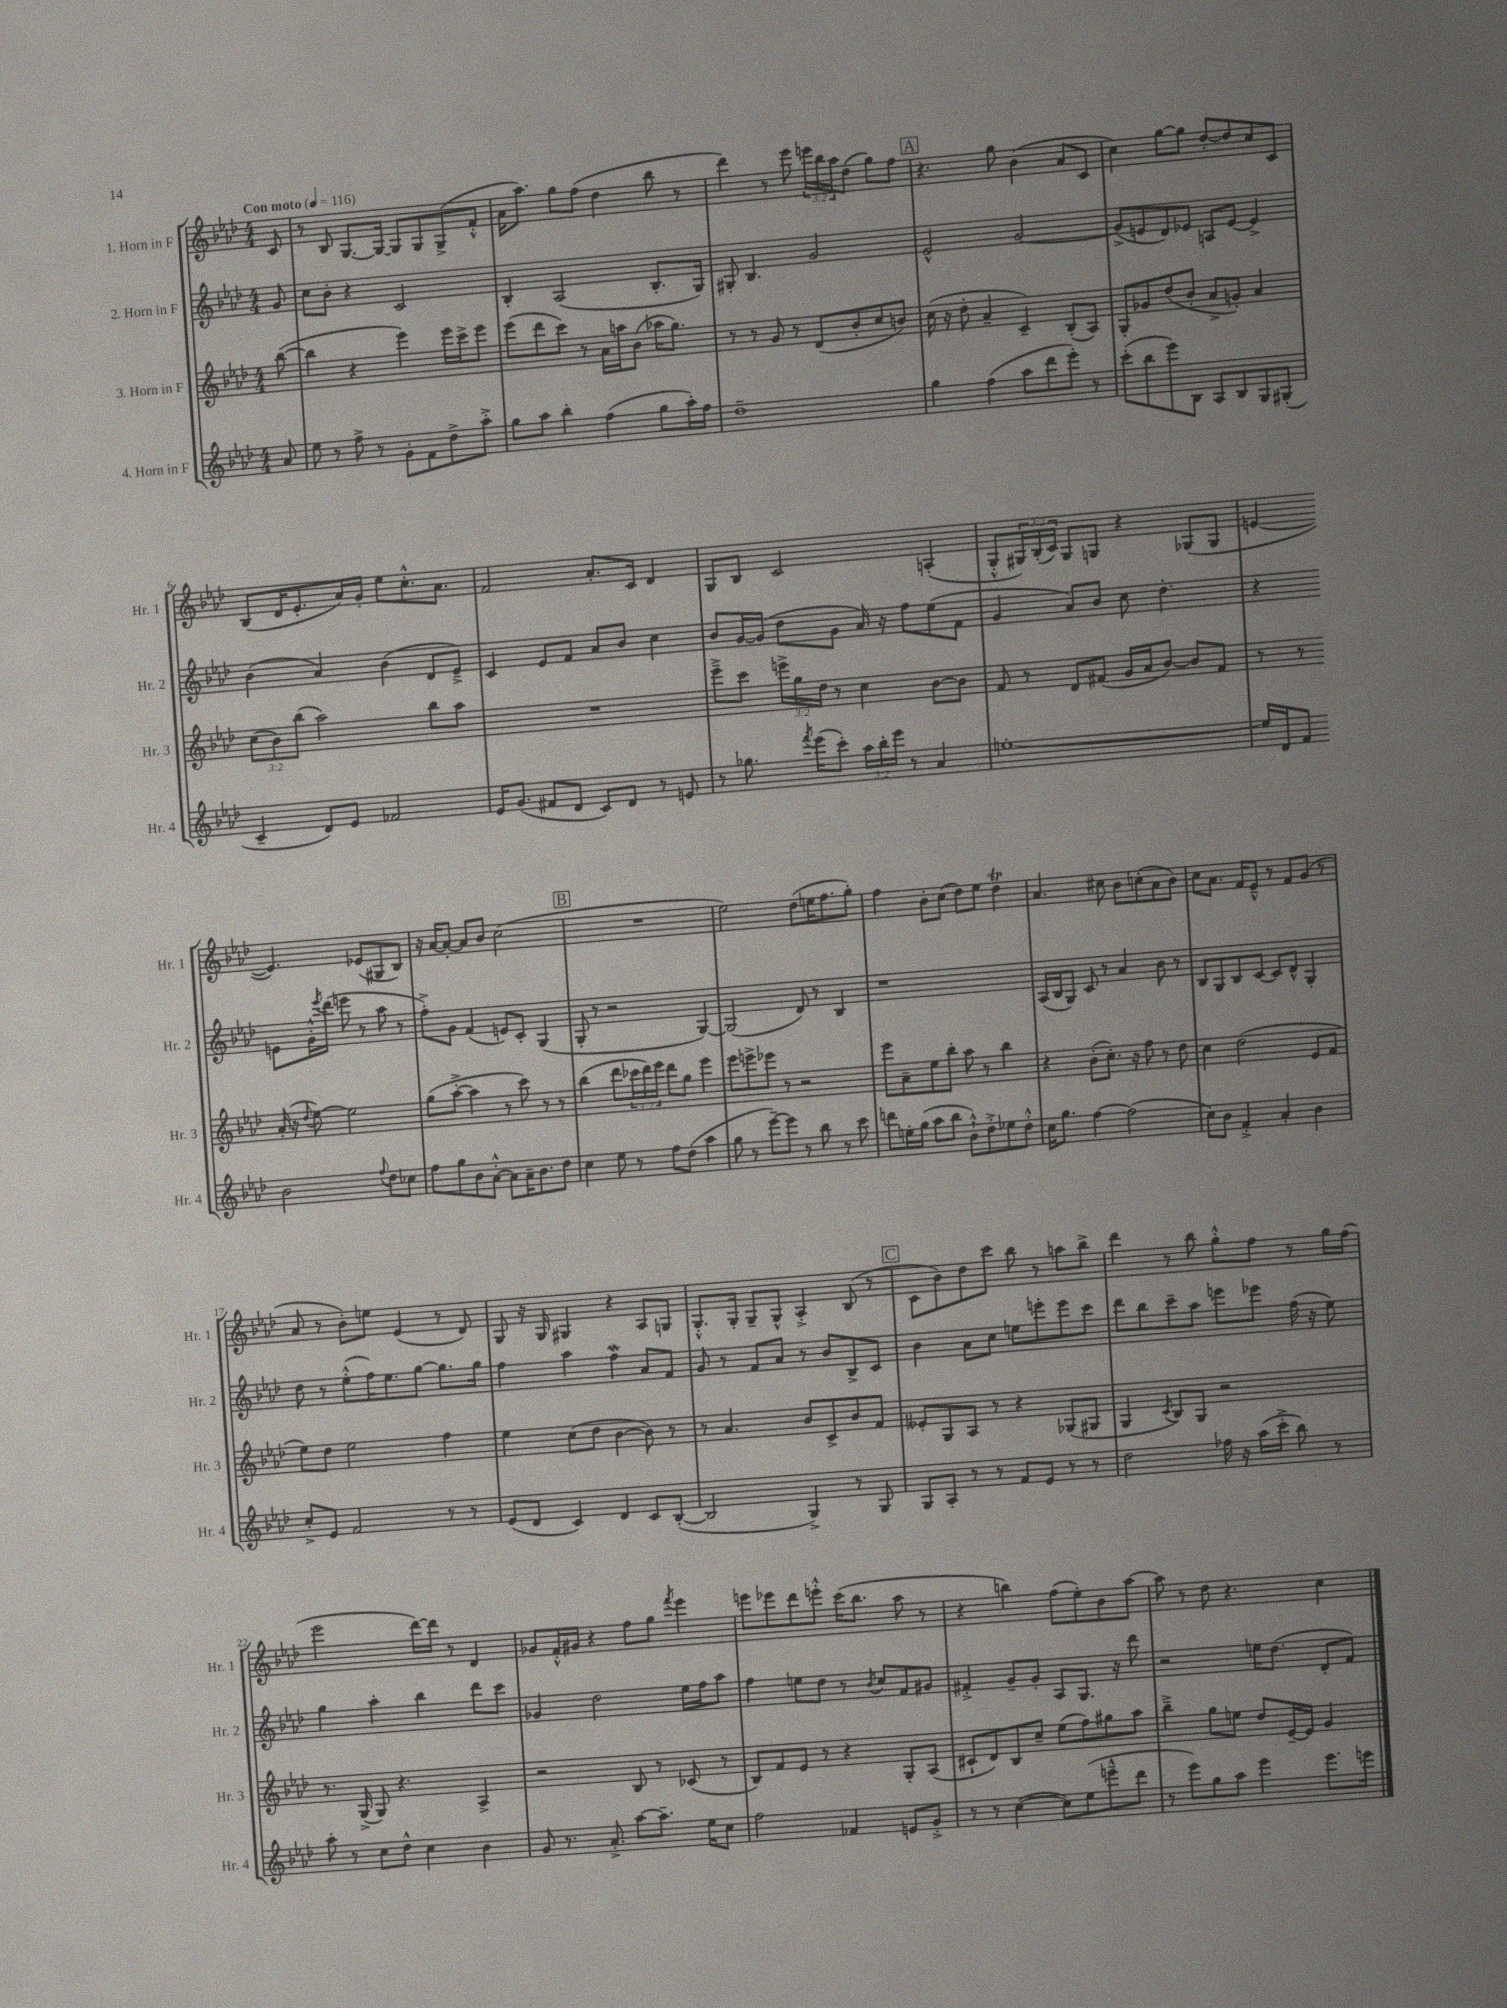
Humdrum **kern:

**kern	**kern	**kern	**kern
*part4	*part3	*part2	*part1
*staff4	*staff3	*staff2	*staff1
*I"4. Horn in F	*I"3. Horn in F	*I"2. Horn in F	*I"1. Horn in F
*I'Hr. 4	*I'Hr. 3	*I'Hr. 2	*I'Hr. 1
*clefG2	*clefG2	*clefG2	*clefG2
*k[b-e-a-d-]	*k[b-e-a-d-]	*k[b-e-a-d-]	*k[b-e-a-d-]
*M4/4	*M4/4	*M4/4	*M4/4
*MM116	*MM116	*MM116	*MM116
=	=	=	=
!	!	!	!LO:TX:a:B:t=Con moto
8a-/	([8bb-\	8g/	8c/
=1	=1	=1	=1
8ee-\	4bb-\]	8cc\L	8r
8r	.	8b-'\J	8B-/
8ff^\	4r	4r	[8.G/L
8r	.	.	.
.	.	.	16G/Jk_
8g'\L	4eee-\)	2c/	8G/L]
8f\	.	.	8G/
8dd-^\	16eee-\LL	.	(8G^/
.	16ccc^\J	.	.
8aa-'^\J	8eee-\J	.	8f'^^/J
=2	=2	=2	=2
8gg\L	(8eee-\L	4B-'/	16a-\KL
.	.	.	8.aa-\J)
8aa-\J	8ddd-\	.	.
4bb-'\	8ccc\J)	(2A-/	8gg\L
.	8r	.	(8ff\J
(4ff\	16a-\LL	.	4dd-\
.	16aan\J	.	.
.	(8b-\J	.	.
8gg\L	16aa-X\KL	8.B-'/L	8bb-\
.	8.gg\J)	.	.
16aa-'\L)	.	.	8r
16ff\JJ	.	16G/Jk)	.
=3	=3	=3	=3
1dd-~	8r	8G#X'/	4ddd-\)
.	8r	4.B-/	.
.	8g/	.	8r
.	8r	.	8eee-\
.	(8d-/L	2g/	24eeen\LL
.	.	.	24bb-\
.	.	.	24aa-\J
.	8b-'/	.	(8dd-\J
.	8cc/	.	8gg\L)
.	8bn/J)	.	8ff\J
!!LO:REH:place=s1:t=A
=4	=4	=4	=4
4gg\	(16cc\	2e-^^/	4.r
.	16r	.	.
.	8dd-'\	.	.
(4ff\	4a-~/	.	.
.	.	.	8gg\
8aa-\L	4c~/)	[2g/	(4b-\
8ddd-\	.	.	.
8eee-'\J)	(8B-'/L	.	8a-/L
8r	8A-/J)	.	8c/J
=5	=5	=5	=5
(8ccc'\L	8G'/L	(8g^/L]	4cc\)
8bb-\	8g-X/	8en/	.
8eee-\)	(8dd-/	8d-/)	[8gg\L
8B-\J	8b-'/J	8e-X/J	8gg\J]
8A-/L	8a-^/L	8An/L	[8dd-'/L
8B-/	8gn'/J)	[8e-/J	8dd-/]
8G/	4a-/	4e-^/]	8cc/
(8G#X'/J	.	.	8c/J
!!LO:LB:g=z
=6	=6	=6	=6
4c~/	(12cc\L	(4b-\	(8B-/L
.	12b-\)	.	.
.	.	.	16d-/K
.	(12bb-\J	.	.
.	.	.	8.e-'/
8d-/L)	2aa-\)	4a-/)	.
8e-/J	.	.	16a-/L)
.	.	.	16g'/JJ
2f-X/	.	(4b-\	8ee-\L
.	.	.	8.cc'^^\
.	8bb-\L	8d-/L	.
.	.	.	8.a-\J
.	8aa-\J	8e-~^/J)	.
=7	=7	=7	=7
16e-/KL	1r	4c/	2f/
(8.g/J	.	.	.
8f#X/L	.	8e-/L	.
8d-/J	.	8f/J	.
8c/L)	.	8a-/L	8.a-'/L
8d-/J	.	8b-/J	.
.	.	.	16c/Jk
8r	.	4cc\	4d-/
8en/	.	.	.
=8	=8	=8	=8
8r	8eee-~^\L	8b-/L	8G/L
8.gg-X\	8ccc\J	[16g/L	8B-/J
.	.	(16g/JJ]	.
.	24eeen^\LL	8dd-\L	2c/
.	24gg\	.	.
8qfff/	.	.	.
(16eee-\KL	.	.	.
.	24dd-\JJ	.	.
8ccc'\J)	8r	8g\J	.
24aa-\LL	4cc\	16a-/)	.
24bb-'\	.	.	.
.	.	16r	.
24eee-\JJ	.	.	.
8r	.	8ff\L	.
4a-/	[8b-\L	(8ee-\	(4An'/
.	8b-\J]	8f\J	.
=9	=9	=9	=9
[1een'	8f/	4g/	8G'^^/L
.	8r	.	24G#X/L)
.	.	.	(24B-'/
.	.	.	24c/JJ)
.	8d-/L	8a-/L)	8G#/L
.	(8f#X/J	8b-/J	8Gn/J
.	16g/LL	8cc\	4r
.	16a-/J	.	.
.	[8b-/J)	4.dd-'\	.
.	8b-/L]	.	(8G-X/L
.	8f#/J	.	8G-/J
=10	=10	=10	=10
16ee/LL]	8r	4r	[4en/
16d-/J	.	.	.
8f/J	8r	.	.
2b-\	(16a-'/	8en\L	4.e/])
.	16r	.	.
.	8qqdd-/	.	.
.	[8ee-\)	16g'^^\L	.
.	.	8qeee-/	.
.	.	(16ddd-\JJ	.
.	2ee-\]	8eeen\	.
.	.	8r	(8e-X/L
8qqff/	.	.	.
8dd-\L	.	8aa-\	8G#X/
8cc-X\J	.	8r	8B-/J)
!!LO:LB:g=z
=11	=11	=11	=11
8ff\L	(8gg\L	8ff'^\L)	16r
.	.	.	[16a-/KL
8gg\	[8aa-'^\J	8g\J	8a-'/J_
8b-\	4aa-\]	(4f/	8a-/L]
[8a-'^^\J	.	.	8b-/J
8a-\L]	8r	8en/L)	(2cc\
16a-~\K	8ccc\)	8c'/J	.
8.b-\	.	.	.
.	8r	(4G/	.
8dd-\J	8r	.	.
!!LO:REH:place=s1:t=B
=12	=12	=12	=12
4cc\	(4bb-\	8G'/	1r
.	.	8r	.
8ee-\	8ddd-\L	2r	.
8r	24ccc-X\L	.	.
.	24ddd-\)	.	.
.	24eee-\JJ	.	.
8ff\L	8ddd-\L	.	.
(8dd-\J	8gg\J	.	.
4aa-\	4eee-\	[4G/)	.
=13	=13	=13	=13
8gg\	8eee-\L	(2G/]	2ee-\)
8r	8eeen^\	.	.
[8eee-~\L)	8eee-X\J	.	.
8eee-\J]	8r	.	.
8r	2r	8d-/)	(8dd-\L
8bb-\	.	8r	16een\K
.	.	.	8.ff\
8r	.	4B-/	.
8ccc\	.	.	8gg'\J)
=14	=14	=14	=14
8dddn\L	8eee-\L	1r	4ff\
16een'\L	8a-~\	.	.
(16gg\JJ	.	.	.
8aa-\L	8ee-\	.	8b-'\L
8bb-\J	8bb-'\J	.	(8cc\J
8b-`^^\L)	8aa-\	.	8dd-\L)
8dd-'^\	8r	.	8ee-\J
8ee-X\	4bb-\	.	4dd-T\
8dd-'^^\J	.	.	.
=15	=15	=15	=15
16cc\KL	4r	(16A-/LL	4.a-/
8.gg\J	.	16B-/J	.
.	.	8G/J)	.
[4ff\	(8b-'\L	8c/	.
.	8.cc'\J)	8r	8cc#X\
(2ff\]	.	4a-/	8b-\L
.	16r	.	.
.	8ff\	.	(8ccn'\
.	8r	8b-\	8a-\
.	8dd-\	8r	8b-\J)
=16	=16	=16	=16
8cc\L)	4cc\	8B-/L	8cc\L
8b-\J	.	8G/	8.a-\J
4f'^/	(2dd-\	8B-/	.
.	.	.	16f/KL
.	.	[8c/J	8e-~^^/J
4a-'/	.	8c/L]	8r
.	.	8d-^^/J	8f/L
4b-\	8e-/L	4G'/	(8g/J
.	8f/J	.	8r
!!LO:LB:g=z
=17	=17	=17	=17
8cc'^/L	8ee-\L)	8dd-\	8a-/
8e-/J	8dd-\J	8r	8r
2f/	2ee-\	(8ee-'^^\L	8b-'\L)
.	.	16ff\K)	8een\J
.	.	8.ee-\	.
.	.	.	(4e-/
.	.	[8gg\J	.
8r	4ff\	8.gg\L]	8r
8r	.	.	8d-/)
.	.	16gg\Jk	.
=18	=18	=18	=18
(8e-/L	4ee-\	4ff\	8G/
8d-/J	.	.	16r
.	.	.	16G/
4c/)	(8cc\L	4aa-\	4G#X/
.	8dd-\J	.	.
4d-/	[4b-\	4ffW\	4r
8c/L	8b-\])	8a-/L	8A-/L
([8B-'/J	8r	8f/J	8Gn/J
=19	=19	=19	=19
2B-/]	8r	8g/	8.G'^^/L
.	4.a-/	8r	.
.	.	.	16G'/Jk
.	.	8f/L	8G~/L
.	.	8a-/J	8G^^/J
4G^/)	8b-/L	8r	4A-'^/
.	8c^/	8b-/L	.
8r	8b-/	8B-^/	(8B-/
8G/	8f/J	8c/J	8r
!!LO:REH:place=s1:t=C
=20	=20	=20	=20
8G/L	8e--X'/L	4b-\	8c\L
8A-'/J	8G/	.	8b-\)
8r	8A-/J	8a-\L	8dd-\
8r	8r	8cc\J	8ccc\J
8f/L	4r	8een\L	8bb-\
8e-/J	.	8eeen'\	8r
8r	(8G-X/L	8eee\	8aan\L
8r	8G#X/J	8ccc\J	8bb-^\J
=21	=21	=21	=21
2dd-\	4G/	8ddd-\L	4ddd-\
.	.	8bb-\	.
.	8qc/	.	.
.	8B-/L)	8ccc~\	8r
.	8G/J	8aa-\J	8bb-\
16ff-X\	2r	8eeen\L	8gg'^^\L
16r	.	.	.
(16aa-\LL	.	8eee-X\J	8ff\J
16ccc'^\JJ	.	.	.
8bb-\)	.	(16ff\	8r
.	.	16r	.
8r	.	8ee-\)	16gg\LL
.	.	.	(16ff\JJ
!!LO:LB:g=z
=22	=22	=22	=22
8aa-'\	8.r	4gg\	2eee-\
8r	.	.	.
.	(16G^/	.	.
8cc\L	8G/)	4aa-'\	.
8dd-^^\J	4.r	.	.
4cc\	.	4bb-\	[16ddd-\LL)
.	.	.	16ddd-\JJ]
.	.	.	8r
4b-\	4A-^/	8ddd-\L	4d-/
.	.	8ccc\J	.
=23	=23	=23	=23
8g/	2r	4g-X/	8g-X/L
8.r	.	.	16f'^^/L
.	.	.	16g#X/JJ
.	.	2dd-\	4r
8.a-'^/	.	.	.
[8aa-\L	8B-/	.	8ff\L
8.aa-~\J]	8r	.	8gg\J
.	.	.	8qfff/
.	(8c-X/	16ee-\LL	4eee-\
16ee-\KL	.	16ff\J	.
8cc\J	8r	8aa-\J	.
=24	=24	=24	=24
2ff\	8B-/L)	4ff\	8eeen\L
.	8f/	.	8eee-X\
.	8e-/J	8een\L	8ddd-\
.	8r	8dd-\J	8eeen'^^\J
4f-X/	4r	8r	(16ccc\KL
.	.	.	8.bb-\J
.	.	8qb-/	.
.	.	8cc/L	.
8en/L	8G'/L	8f/	8aa-\
8g'^/J	(8A-/J	8g#X/J	8r
=25	=25	=25	=25
8r	8c#X`/L	4f#X'^/	4r
8r	8d-/)	.	.
([4cc\	8B-/	8g~/L	4bbn\)
.	8cc~/J	8g'/J	.
8cc\L])	(8ee-\L	8A-/L	(8ff\L
(8ee-\	8ff\)	8.G/J	8ee-'\)
8eeen~^^\	8gg#X\	.	8b-\
.	.	16r	.
8ddd-\J	8aa-\J	8ddd-\	[8aa-\J
=26	=26	=26	=26
8r	4bb-~^\	2r	8aa-\]
8eee-\L)	.	.	8r
8gg\	8gg\L	.	8dd-\
8aa-\J	8een\J	.	4.r
4eee-\	8dd-/L	16een\KL	.
.	.	(8.dd-\J	.
.	[16e-~/L	.	.
.	16e-/JJ]	.	.
8.eee-\L	4g/	8d-'/L	4cc\
.	.	8f/J)	.
16eeen\Jk	.	.	.
==	==	==	==
*-	*-	*-	*-
